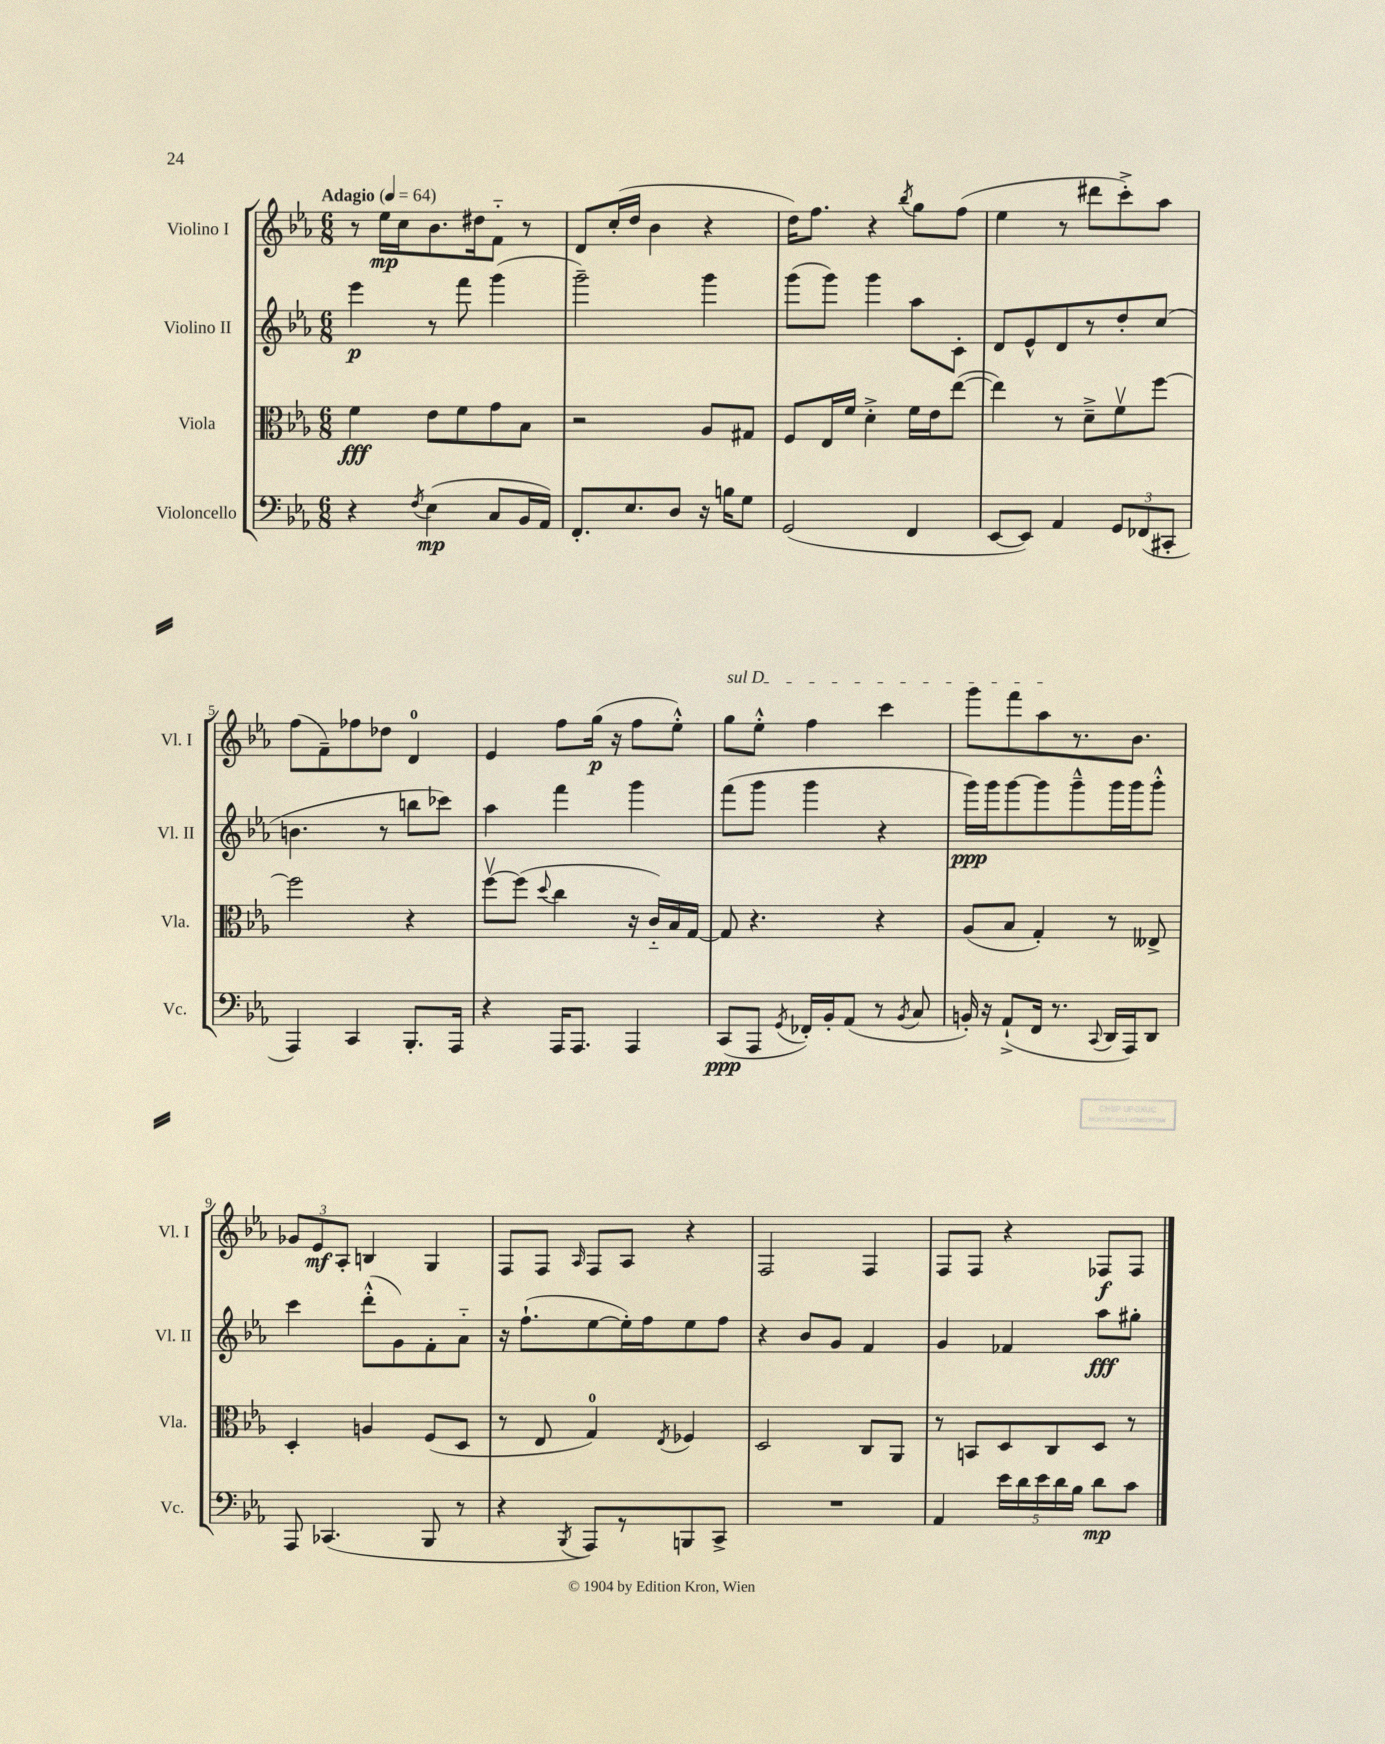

**kern	**kern	**kern	**kern
*staff4	*staff3	*staff2	*staff1
*clefF4	*clefC3	*clefG2	*clefG2
*k[b-e-a-]	*k[b-e-a-]	*k[b-e-a-]	*k[b-e-a-]
*M6/8	*M6/8	*M6/8	*M6/8
*MM64	*MM64	*MM64	*MM64
4r	4f	4eee-	8r
.	.	.	16ee-
.	.	.	16cc
8qF	.	.	.
(4E-	8e-	8r	8.b-
.	8f	8fff	.
.	.	.	16dd#
8C	8g	(4ggg	8f'~
16BB-	8B-	.	8r
16AA-)	.	.	.
=	=	=	=
8.FF'	2r	2ggg~)	8d
.	.	.	(16cc'
8.E-	.	.	16dd
.	.	.	4b-
8D	.	.	.
16r	8A-	4ggg	4r
16B	.	.	.
8G	8G#	.	.
=	=	=	=
(2GG	8F	(8ggg	16dd)
.	.	.	8.ff
.	16E-	8ggg)	.
.	16f	.	.
.	4d'^	4ggg	4r
.	.	.	8qbb-
4FF	16f	8aa-	8gg
.	16e-	.	.
.	([8ee-	8c'	(8ff
=	=	=	=
[8EE-	4ee-])	8d	4ee-
8EE-])	.	8e-^^	.
4AA-	8r	8d	8r
.	8d~^	8r	8ddd#
12GG	8fv	8dd'	8ccc'^)
(12FF-	.	.	.
.	[8ff	(8cc	8aa-
12CC#'	.	.	.
=	=	=	=
4AAA-)	2ff]	4.b	(8ff
.	.	.	8f~)
4CC	.	.	8ff-
.	.	8r	8dd-
8.BBB-'	4r	8bb	4d
.	.	8ccc-)	.
16AAA-	.	.	.
=	=	=	=
4r	[8ffv	4aa-	4e-
.	(8ff]	.	.
.	8qqdd	.	.
16AAA-	4cc	4fff	8ff
8.AAA-	.	.	.
.	.	.	(16gg
.	.	.	16r
4AAA-	16r	4ggg	8ff
.	16c'~)	.	.
.	16B-	.	8ee-'^^)
.	[16G	.	.
=	=	=	=
(8CC	8G]	(8fff	8gg
8AAA-	4.r	8ggg	8ee-'^^
8qGG	.	.	.
16FF-')	.	4ggg	4ff
16BB-'	.	.	.
(8AA-	.	.	.
8r	4r	4r	4ccc
8qBB-	.	.	.
8C	.	.	.
=	=	=	=
16BB')	(8A-	16ggg)	8ggg
16r	.	16ggg	.
(8AA-`^	8B-	[8ggg	8fff
16FF	4G')	8ggg]	8aa-
8.r	.	.	.
.	.	8ggg~^^	8.r
8qqCC	.	.	.
16DD	8r	16ggg	.
16AAA-)	.	16ggg	8.b-
8DD	8E--^	8ggg'^^	.
=	=	=	=
8AAA-	4D'	4ccc	12g-
.	.	.	12e-
(4.CC-	.	.	.
.	.	.	12A-'
.	4A	(8ddd'^^	4B
.	.	8g)	.
8BBB-	(8F	8f'	4G
8r	8D	8a-'~	.
=	=	=	=
4r	8r	16r	8F
.	.	(8.ff`	.
.	8E-	.	8F
8qBBB-	.	.	16qqA-
8AAA-)	4G)	[8ee-	8F
8r	.	16ee-'])	8A-
.	.	16ff	.
.	8qE-	.	.
8BBB	4F-	8ee-	4r
8CC^	.	8ff	.
=	=	=	=
2.r	2D	4r	2F
.	.	8b-	.
.	.	8g	.
.	8C	4f	4F
.	8AA-	.	.
=	=	=	=
4AA-	8r	4g	8F
.	8BB	.	8F
20e-	8D	4f-	4r
20d	.	.	.
20e-	.	.	.
.	8C	.	.
20d	.	.	.
20B-	.	.	.
8d	8D	8aa-	8F-
8c	8r	8gg#'	8F-
==	==	==	==
*-	*-	*-	*-
